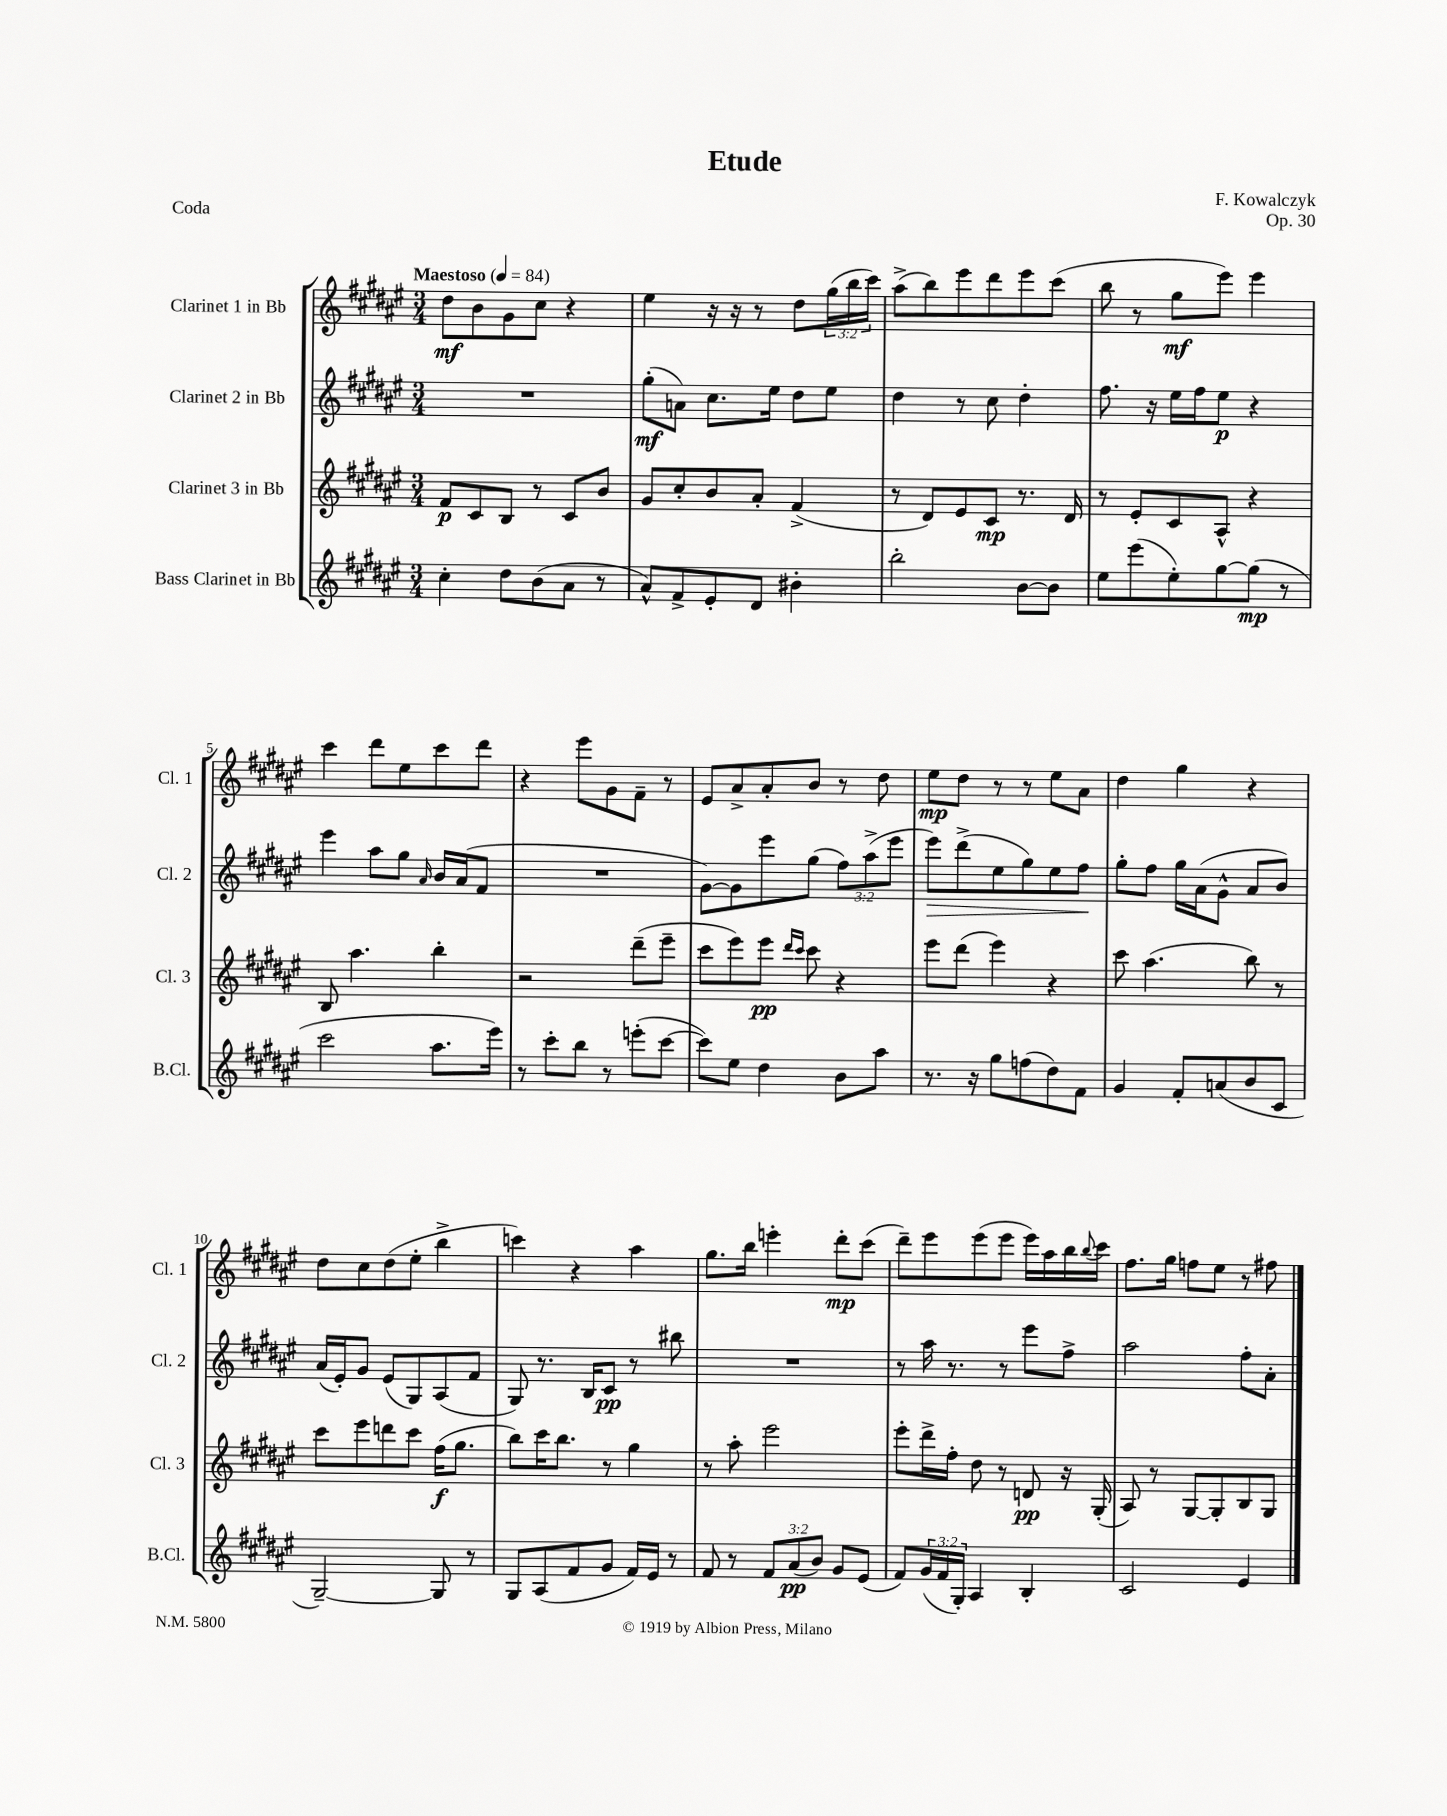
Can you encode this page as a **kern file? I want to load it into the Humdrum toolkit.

**kern	**dynam	**kern	**dynam	**kern	**dynam	**kern	**dynam
*part4	*part4	*part3	*part3	*part2	*part2	*part1	*part1
*staff4	*staff4	*staff3	*staff3	*staff2	*staff2	*staff1	*staff1
*I"Bass Clarinet in Bb	*	*I"Clarinet 3 in Bb	*	*I"Clarinet 2 in Bb	*	*I"Clarinet 1 in Bb	*
*I'B.Cl.	*	*I'Cl. 3	*	*I'Cl. 2	*	*I'Cl. 1	*
*clefG2	*	*clefG2	*	*clefG2	*	*clefG2	*
*k[f#c#g#d#a#e#]	*	*k[f#c#g#d#a#e#]	*	*k[f#c#g#d#a#e#]	*	*k[f#c#g#d#a#e#]	*
*M3/4	*	*M3/4	*	*M3/4	*	*M3/4	*
*MM84	*	*MM84	*	*MM84	*	*MM84	*
=1	=1	=1	=1	=1	=1	=1	=1
!	!	!	!	!	!	!LO:TX:a:B:t=Maestoso	!
4cc#'\	.	8f#/L	p	2.r	.	8dd#\L	mf
.	.	8c#/	.	.	.	8b\	.
8dd#\L	.	8B/J	.	.	.	8g#\	.
(8b\	.	8r	.	.	.	8cc#\J	.
8a#\J	.	8c#/L	.	.	.	4r	.
8r	.	8b/J	.	.	.	.	.
=2	=2	=2	=2	=2	=2	=2	=2
8a#^^/L)	.	8g#/L	.	(8gg#'\L	mf	4ee#\	.
8f#^/	.	8cc#'/	.	8an\J)	.	.	.
8e#'/	.	8b/	.	8.cc#\L	.	16r	.
.	.	.	.	.	.	16r	.
8d#/J	.	8a#'/J	.	.	.	8r	.
.	.	.	.	16ee#\Jk	.	.	.
4b#X'\	.	(4f#^/	.	8dd#\L	.	8dd#\L	.
.	.	.	.	8ee#\J	.	(24gg#\L	.
.	.	.	.	.	.	24bb\	.
.	.	.	.	.	.	24ccc#\JJ)	.
=3	=3	=3	=3	=3	=3	=3	=3
2bb'\	.	8r	.	4dd#\	.	(8aa#^\L	.
.	.	8d#/L)	.	.	.	8bb\)	.
.	.	8e#/	.	8r	.	8eee#\	.
.	.	8c#/J	mp	8cc#\	.	8ddd#\	.
[8b\L	.	8.r	.	4dd#'\	.	8eee#\	.
8b\J]	.	.	.	.	.	(8ccc#\J	.
.	.	16d#/	.	.	.	.	.
=4	=4	=4	=4	=4	=4	=4	=4
8ee#\L	.	8r	.	8.ff#\	.	8bb\	.
(8eee#\	.	8e#'/L	.	.	.	8r	.
.	.	.	.	16r	.	.	.
8ee#'\)	.	8c#/	.	16ee#\LL	.	8gg#\L	mf
.	.	.	.	16ff#\J	.	.	.
[8gg#\	.	8A#^^/J	.	8ee#\J	p	8eee#\J)	.
(8gg#\J]	mp	4r	.	4r	.	4eee#\	.
8r	.	.	.	.	.	.	.
!!LO:LB:g=z
=5	=5	=5	=5	=5	=5	=5	=5
2ccc#\	.	8B/	.	4eee#\	.	4ccc#\	.
.	.	4.aa#\	.	.	.	.	.
.	.	.	.	8aa#\L	.	8ddd#\L	.
.	.	.	.	8gg#\J	.	8ee#\	.
.	.	.	.	16qqa#/	.	.	.
8.aa#\L	.	4bb'\	.	16b/LL	.	8ccc#\	.
.	.	.	.	(16a#/J	.	.	.
.	.	.	.	8f#/J	.	8ddd#\J	.
16eee#\Jk)	.	.	.	.	.	.	.
=6	=6	=6	=6	=6	=6	=6	=6
8r	.	2r	.	2.r	.	4r	.
8ccc#'\L	.	.	.	.	.	.	.
8bb\J	.	.	.	.	.	8eee#\L	.
8r	.	.	.	.	.	8g#\	.
(8eeen'\L	.	(8ddd#~\L	.	.	.	8f#~\J	.
[8ccc#\J	.	8eee#~\J	.	.	.	8r	.
=7	=7	=7	=7	=7	=7	=7	=7
8ccc#\L])	.	8ccc#\L	.	[8g#\L)	.	8e#/L	.
8ee#\J	.	8eee#\)	.	8g#\]	.	8a#^/	.
4dd#\	.	8eee#\J	pp	8eee#\	.	8a#'/	.
.	.	16qqddd#/LL	.	.	.	.	.
.	.	16qqccc#/JJ	.	.	.	.	.
.	.	8ccc#\	.	(8gg#\J	.	8b/J	.
8b\L	.	4r	.	12ff#\L)	.	8r	.
.	.	.	.	(12aa#^\	.	.	.
8aa#\J	.	.	.	.	.	8dd#\	.
.	.	.	.	12eee#\J	.	.	.
=8	=8	=8	=8	=8	=8	=8	=8
!	!	!	!	!	!LO:HP:b	!	!
8.r	.	8eee#\L	.	8eee#\L)	>	8ee#\L	mp
.	.	(8ddd#\J	.	(8ddd#^\	.	8dd#\J	.
16r	.	.	.	.	.	.	.
8gg#\L	.	4eee#\)	.	8ee#\	.	8r	.
(8ffn\	.	.	.	8gg#\)	.	8r	.
8dd#\)	.	4r	.	8ee#\	.	8ee#\L	.
8f#\J	.	.	.	8ff#\J	.	8a#\J	.
.	.	.	.	.	]	.	.
=9	=9	=9	=9	=9	=9	=9	=9
4g#/	.	8ccc#\	.	8gg#'\L	.	4dd#\	.
.	.	(4.aa#\	.	8ff#\J	.	.	.
8f#'/L	.	.	.	16gg#\LL	.	4gg#\	.
.	.	.	.	(16a#\J	.	.	.
(8an/	.	.	.	8g#^^\J	.	.	.
8b/	.	8bb\)	.	8a#/L	.	4r	.
8c#/J	.	8r	.	8b/J)	.	.	.
!!LO:LB:g=z
=10	=10	=10	=10	=10	=10	=10	=10
[2G#~/)	.	8ccc#\L	.	(16a#/LL	.	8dd#\L	.
.	.	.	.	16e#'/J)	.	.	.
.	.	8eee#\	.	8g#/J	.	8cc#\	.
.	.	8dddn\	.	(8e#/L	.	(8dd#\	.
.	.	8ccc#\J	.	8G#/)	.	8ee#'\J	.
8G#/]	.	(16ff#\KL	f	(8A#/	.	4bb^\	.
.	.	8.gg#\J	.	.	.	.	.
8r	.	.	.	8f#/J	.	.	.
=11	=11	=11	=11	=11	=11	=11	=11
8G#/L	.	8bb\L)	.	8G#/)	.	4cccn\)	.
(8A#/	.	16ccc#\K	.	8.r	.	.	.
.	.	8.bb\J	.	.	.	.	.
8f#/	.	.	.	.	.	4r	.
.	.	.	.	16B/KL	.	.	.
8g#/J	.	8r	.	8c#/J	pp	.	.
16f#/LL)	.	4gg#\	.	8r	.	4aa#\	.
16e#/JJ	.	.	.	.	.	.	.
8r	.	.	.	8bb#X\	.	.	.
=12	=12	=12	=12	=12	=12	=12	=12
8f#/	.	8r	.	2.r	.	8.gg#\L	.
8r	.	8aa#'\	.	.	.	.	.
.	.	.	.	.	.	16bb\Jk	.
12f#/L	.	2eee#\	.	.	.	4eeen'\	.
(12a#/	pp	.	.	.	.	.	.
12b/J)	.	.	.	.	.	.	.
8g#/L	.	.	.	.	.	8ddd#'\L	mp
(8e#/J	.	.	.	.	.	(8ccc#\J	.
=13	=13	=13	=13	=13	=13	=13	=13
8f#/L)	.	8eee#'\L	.	8r	.	8ddd#~\L)	.
(24g#/L	.	16ddd#^\L	.	16aa#\	.	8eee#\	.
24f#/	.	.	.	.	.	.	.
.	.	16ff#'\JJ	.	8.r	.	.	.
24G#'/JJ)	.	.	.	.	.	.	.
4A#/	.	8dd#\	.	.	.	(8eee#\	.
.	.	8r	.	8r	.	8eee#\J	.
4B'/	.	8dn/	pp	8eee#\L	.	16eee#\LL)	.
.	.	.	.	.	.	16aa#\	.
.	.	16r	.	8ff#^\J	.	16bb\	.
.	.	.	.	.	.	8qqbb/	.
.	.	(16G#'/	.	.	.	16ccc#\JJ	.
=14	=14	=14	=14	=14	=14	=14	=14
2c#/	.	8A#/)	.	2aa#\	.	8.ff#\L	.
.	.	8r	.	.	.	.	.
.	.	.	.	.	.	16gg#\Jk	.
.	.	[8G#/L	.	.	.	8ffn\L	.
.	.	8G#'/]	.	.	.	8ee#\J	.
4e#/	.	8B/	.	8ff#'\L	.	8r	.
.	.	8G#/J	.	8a#'\J	.	8ff#X\	.
==	==	==	==	==	==	==	==
*-	*-	*-	*-	*-	*-	*-	*-
